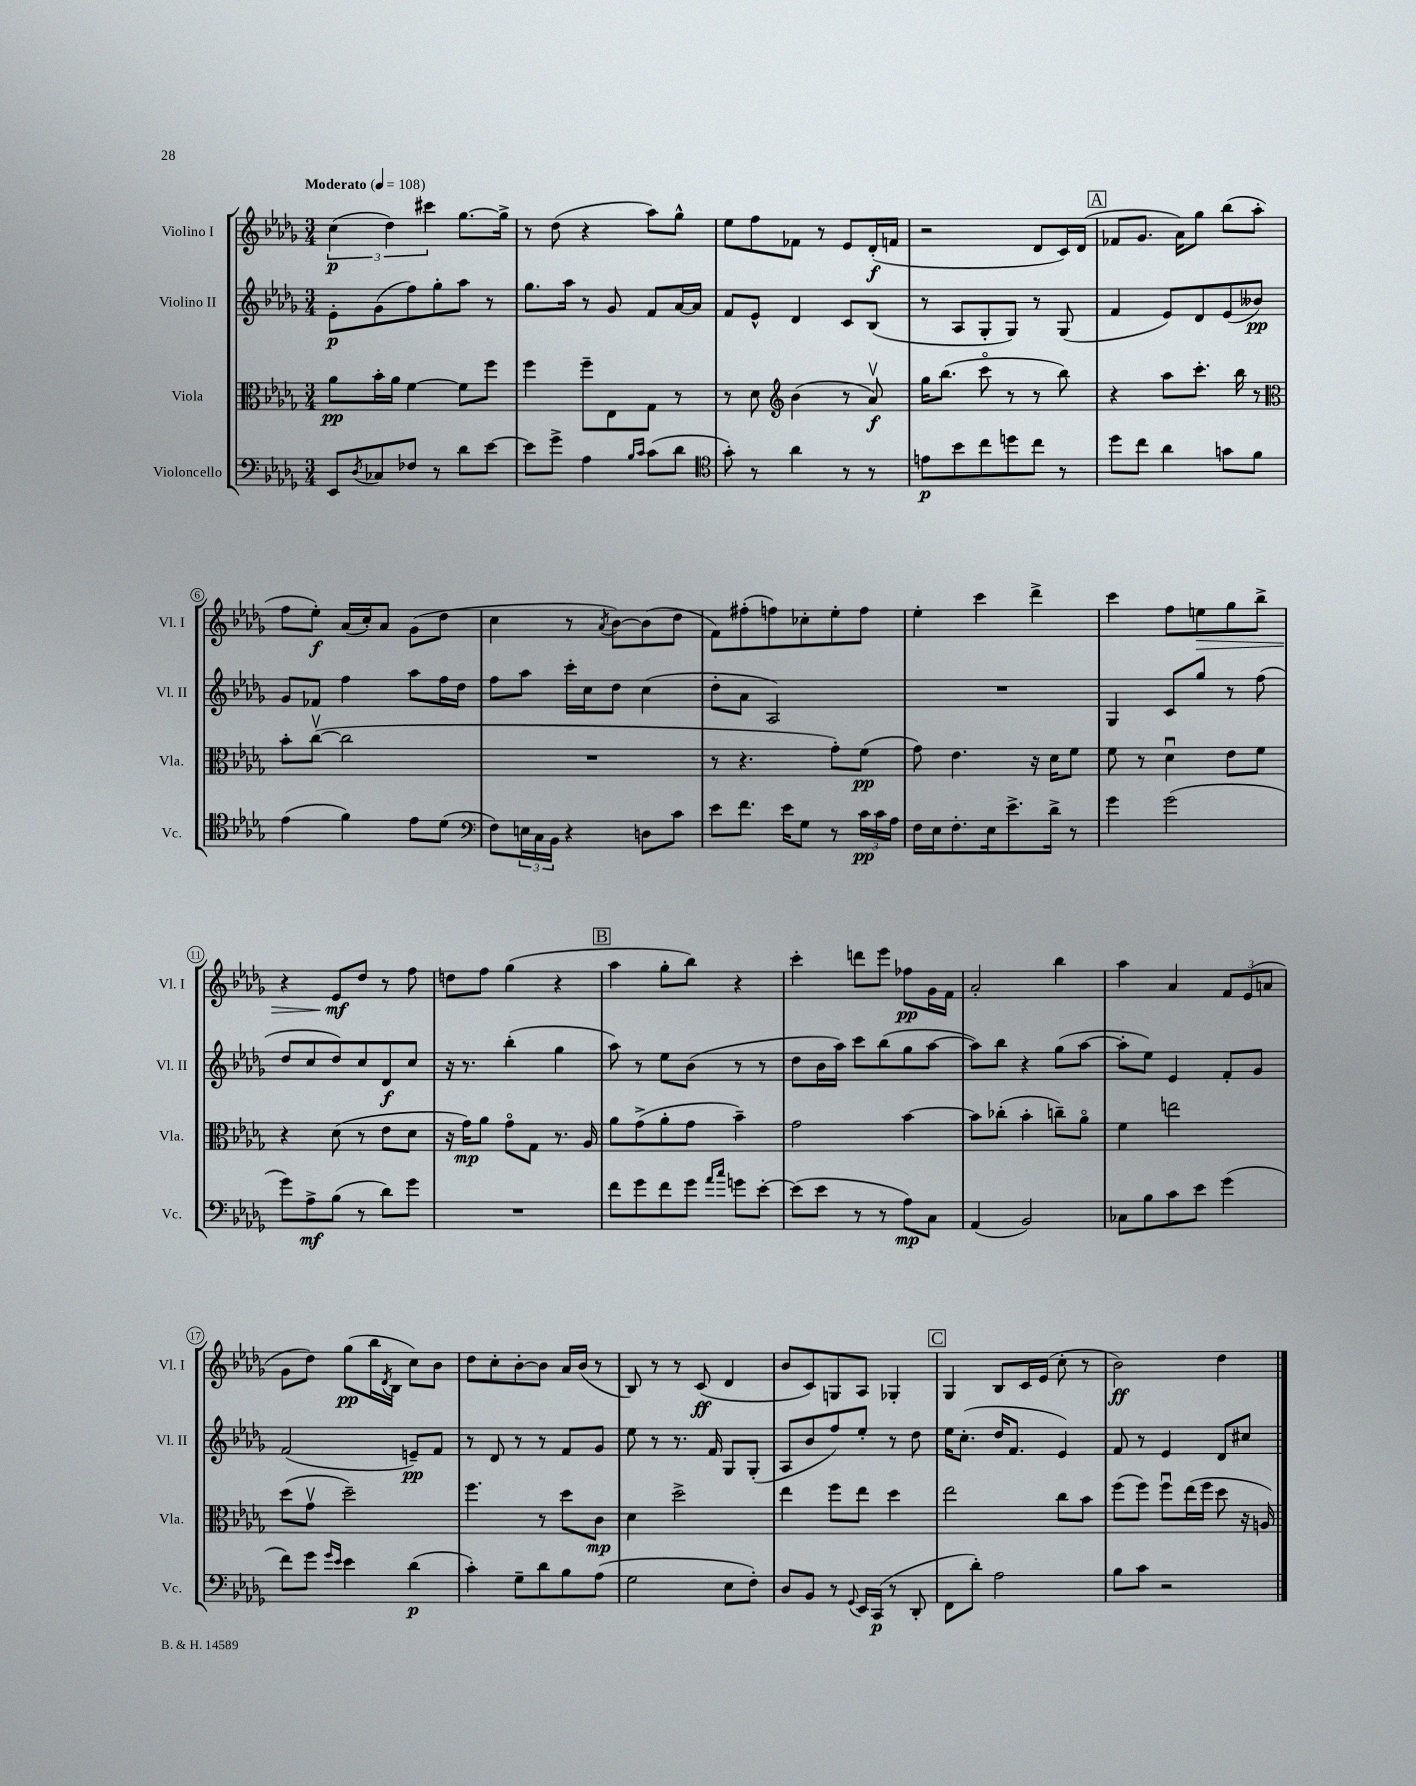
<<
\new StaffGroup <<
\new Staff = "s0" \with { instrumentName = "Violino I" shortInstrumentName = "Vl. I" } {
    \clef treble \key des \major \numericTimeSignature \time 3/4 \tempo "Moderato" 4 = 108
    \tuplet 3/2 { c''4\p( des''4) cis'''4 } ges''8.~ ges''16-> |
    r8 des''8( r4 aes''8) ges''8-^ |
    ees''8 f''8 fes'8 r8 ees'8 des'16-.\f( f'16 |
    r2 des'8 c'16) des'16( |
    \mark \markup { \box "A" } fes'8 ges'8. aes'16) ges''8 bes''8( aes''8-. |
    f''8 ees''8-.\f) aes'16( c''16-.) aes'8 ges'8( des''8 |
    c''4 r8 \acciaccatura { aes'8 } bes'8~) bes'8( des''8 |
    f'8) fis''8-.( f''8) ces''8-. ees''8-. f''8 |
    ees''4-. c'''4 des'''4-> |
    c'''4 f''8 e''8\> ges''8 bes''8-> |
    r4 ees'8\mf\! des''8 r8 f''8 |
    d''8 f''8 ges''4( r4 |
    \mark \markup { \box "B" } aes''4 ges''8-. bes''8) r4 |
    c'''4-. d'''8 ees'''8 fes''8\pp ges'16 f'16 |
    aes'2-. bes''4 |
    aes''4 aes'4 \tuplet 3/2 { f'8 ees'8( a'8 } |
    ges'8 des''8) ges''8\pp( bes''16 \acciaccatura { des'8 } bes16 c''8) bes'8 |
    des''8 c''8-. bes'8~-. bes'8 aes'16 bes'16( r8 |
    bes8) r8 r8 c'8\ff( des'4 |
    bes'8 c'8) g8 aes8 ges4-. |
    \mark \markup { \box "C" } ges4 bes8 c'16 ees'16( c''8-. r8 |
    bes'2\ff) des''4 \bar "|." |
}
\new Staff = "s1" \with { instrumentName = "Violino II" shortInstrumentName = "Vl. II" } {
    \clef treble \key des \major \numericTimeSignature \time 3/4
    ees'8-.\p ges'8( f''8) ges''8-. aes''8 r8 |
    ges''8. aes''16 r8 ges'8 f'8 aes'16~ aes'16 |
    f'8 ees'8-^ des'4 c'8 bes8( |
    r8 aes8 ges8-. ges8) r8 ges8( |
    \mark \markup { \box "A" } f'4 ees'8) des'8 ees'8( beses'8\pp) |
    ges'8 fes'8 f''4 aes''8 f''16 des''16 |
    f''8 aes''8 c'''16-. c''16 des''8 c''4( |
    des''8-. aes'8 aes2) |
    R2. |
    ges4 c'8 ges''8 r8 f''8( |
    des''8 c''8 des''8) c''8 des'8\f c''8 |
    r16 r8. bes''4-.( ges''4 |
    \mark \markup { \box "B" } aes''8) r8 ees''8 bes'8( r8 r8 |
    des''8 bes'16 aes''16) c'''8 bes''8( ges''8 aes''8~ |
    aes''8) bes''8 r4 ges''8( aes''8~ |
    aes''8-. ees''8) ees'4 f'8-. ges'8 |
    f'2( e'8--\pp) f'8 |
    r8 des'8 r8 r8 f'8 ges'8 |
    ees''8 r8 r8. f'16 ges8 ges8-.( |
    aes8 bes'8 f''8) ees''8-. r8 des''8 |
    \mark \markup { \box "C" } ees''16 c''8.-.( des''16 f'8. ees'4) |
    f'8 r8 ees'4 des'8 cis''8 \bar "|." |
}
\new Staff = "s2" \with { instrumentName = "Viola" shortInstrumentName = "Vla." } {
    \clef alto \key des \major \numericTimeSignature \time 3/4
    aes'8\pp bes'16-. aes'16 f'4~ f'8 f''8 |
    f''4 f''8-- ees8 ges8 r8 |
    r8 des'8 \clef treble bes'4( r8 aes'8\upbow\f) |
    ges''16 bes''8.( c'''8\flageolet r8 r8 bes''8) |
    \mark \markup { \box "A" } r4 aes''8 c'''8.-. bes''16 r8 |
    \clef alto bes'8-. c''8~\upbow( c''2 |
    R2. |
    r8 r4. ges'8-.) f'8\pp( |
    ges'8) ees'4. r16 des'16 f'8 |
    f'8 r8 des'4\downbow ees'8 f'8 |
    r4 des'8( r8 ees'8 des'8 |
    r16 ges'16\mp) aes'8 ges'8\flageolet ges8 r8. aes16 |
    \mark \markup { \box "B" } aes'8 ges'8->( aes'8-. ges'8 bes'4--) |
    ges'2 bes'4~ |
    bes'8 ces''8-.( bes'4-. c''8--) aes'8\flageolet |
    f'4 e''2 |
    des''8( ges'8\upbow des''2--) |
    f''4. r8 des''8 c'8\mp |
    des'4 des''2-> |
    ees''4 f''8 ees''8 des''4 |
    \mark \markup { \box "C" } ees''2 c''8 bes'8 |
    f''8( f''8) f''8\downbow ees''16( f''16 des''8 r16 a16) \bar "|." |
}
\new Staff = "s3" \with { instrumentName = "Violoncello" shortInstrumentName = "Vc." } {
    \clef bass \key des \major \numericTimeSignature \time 3/4
    ees,8 \acciaccatura { des8 } ces8 fes8 r8 des'8 ees'8~ |
    ees'8 ges'8-> aes4 \grace { bes16 c'16 } c'8( des'8 |
    \clef tenor ges'8-.) r8 aes'4 r8 r8 |
    e'8\p bes'8 c''8 d''8 c''8 r8 |
    \mark \markup { \box "A" } des''8 c''8 aes'4 g'8 f'8 |
    ees'4( f'4) ees'8 des'8( |
    \clef bass f8) \tuplet 3/2 { e16 c16 bes,16 } r4 d8 c'8 |
    ees'8 f'8. ees'16 ges8 r8 \tuplet 3/2 { c'16\pp c'16 aes16 } |
    f16 ees16 f8.-. ees16 ees'8.-> des'16-> r8 |
    ges'4 ges'2( |
    ges'8) aes8->\mf bes8( r8 des'8) ges'8 |
    R2. |
    \mark \markup { \box "B" } f'8 ges'8 f'8 ges'8 \grace { aes'16 c''16 } g'8 ees'8~-. |
    ees'8( ees'8 r8 r8 aes8\mp) c8 |
    aes,4( bes,2) |
    ces8 bes8 c'8 ees'8 ges'4( |
    f'8) ges'8 \grace { ges'16 ees'16 } ees'4 des'4\p( |
    c'4-.) ges8-- des'8 bes8 aes8( |
    ges2 ees8 f8-.) |
    des8 bes,8 r8 \appoggiatura { ges,8 } ees,16 c,16\p( r8 des,8-. |
    \mark \markup { \box "C" } f,8 des'8-.) aes2 |
    bes8 c'8 r2 \bar "|." |
}
>>
>>
\layout { \context { \Score \override BarNumber.stencil = #(make-stencil-circler 0.1 0.3 ly:text-interface::print) } }
